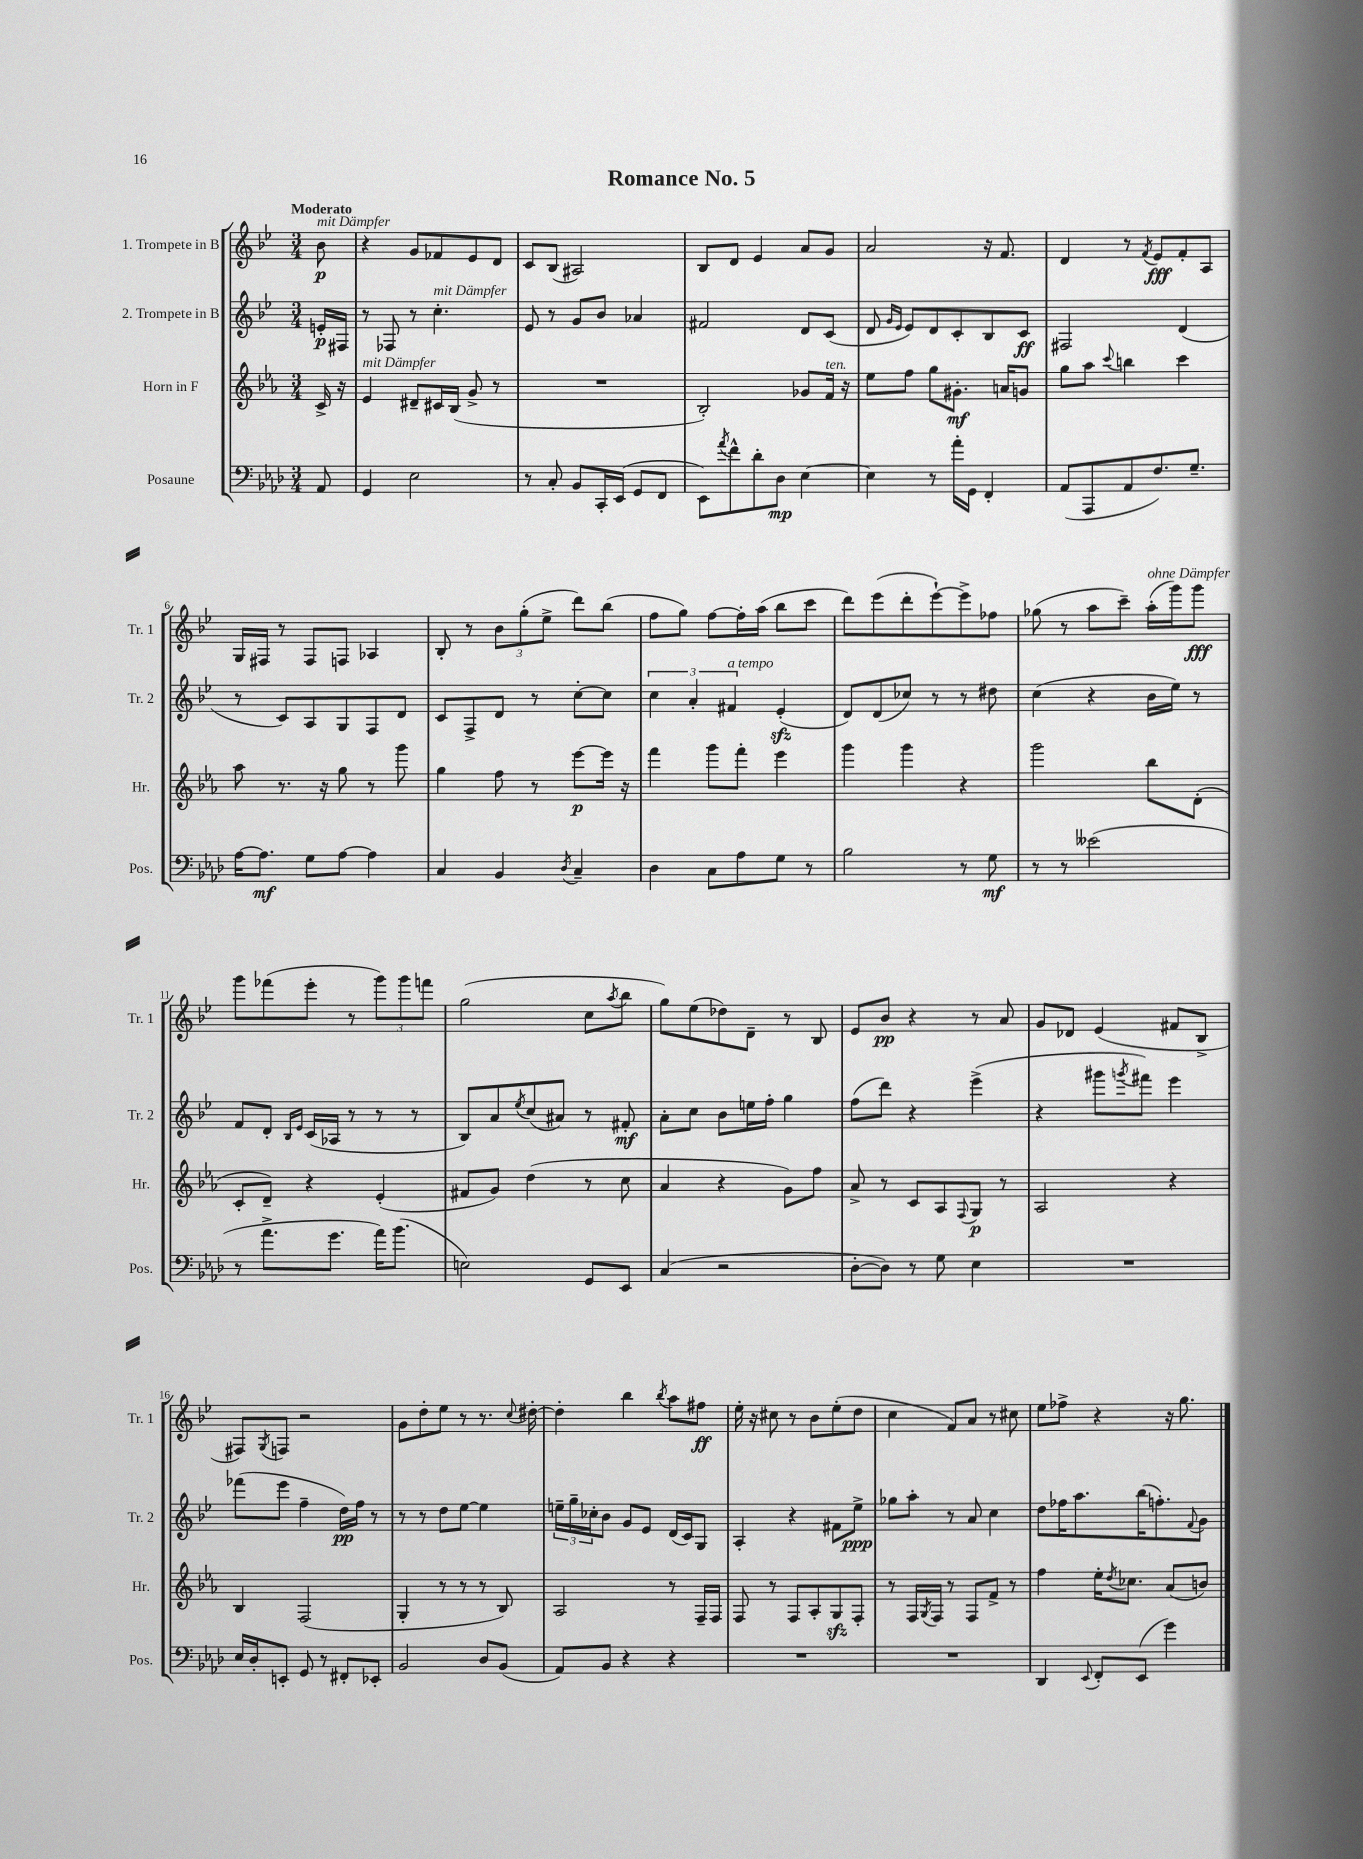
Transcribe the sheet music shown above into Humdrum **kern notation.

**kern	**kern	**kern	**kern
*staff4	*staff3	*staff2	*staff1
*clefF4	*clefG2	*clefG2	*clefG2
*k[b-e-a-d-]	*k[b-e-a-]	*k[b-e-]	*k[b-e-]
*M3/4	*M3/4	*M3/4	*M3/4
8AA-/	16c^/	16e'/LL	8b-\
.	16r	16F#/JJ	.
=	=	=	=
4GG/	4e-/	8r	4r
.	.	8F-/	.
2E-\	8d#~/L	8r	8g/L
.	16c#/L	4.cc'\	8f-/
.	(16B-/JJ	.	.
.	8g^/	.	8e-/
.	8r	.	8d/J
=	=	=	=
8r	2.r	8e-/	8c/L
8C'/	.	8r	(8B-/J
8BB-/L	.	8g/L	2A#/)
16CC'/L	.	8b-/J	.
(16EE-/JJ	.	.	.
8GG/L	.	4a-/	.
8FF/J	.	.	.
=	=	=	=
8EE-\L)	2B-'/)	2f#/	8B-/L
8qa-/	.	.	.
8f^^\	.	.	8d/J
8d-'\	.	.	4e-/
8D-\J	.	.	.
[4E-\	8g-/L	8d/L	8a/L
.	16f/Jk	(8c/J	8g/J
.	16r	.	.
=	=	=	=
4E-\]	8ee-\L	8d/	2a/
.	.	16qqg/LL	.
.	.	16qqe-/JJ	.
.	8ff\J	8e-/L)	.
8r	8gg\L	8d/	.
16a-'\LL	8.g#'\J	8c'/	.
16GG\JJ	.	.	.
4FF'/	.	8B-/	16r
.	16a/LK	.	8.f/
.	8g/J	8c/J	.
=	=	=	=
(8AA-/L	8gg\L	2F#/	4d/
8AAA-/	8aa-\J	.	.
.	8qqccc/	.	.
8AA-/	4bb\	.	8r
.	.	.	8qf/
8.F/)	.	.	8e-/L
.	4ccc\	(4d/	8f'/
8.G~/J	.	.	.
.	.	.	8A/J
=	=	=	=
[16A-\LK	8aa-\	8r	16G/LL
8.A-\]J	.	.	16F#/JJ
.	8.r	8c/L)	8r
8G\L	.	8A/	8F#/L
.	16r	.	.
[8A-\J	8gg\	8G/	8F/J
4A-\]	8r	8F/	4A-/
.	8ggg\	8d/J	.
=	=	=	=
4C/	4gg\	8c/L	8B-'/
.	.	8F^/	8r
4BB-/	8ff\	8d/J	12b-\L
.	.	.	(12gg'\
.	8r	8r	.
.	.	.	12ee-^\J
8qD-/	.	.	.
4C~/	[8eee-\L	[8cc'\L	8ddd\L)
.	16eee-\]Jk	8cc\]J	(8bb-\J
.	16r	.	.
=	=	=	=
4D-\	4fff\	6cc\	8ff\L
.	.	.	8gg\J)
.	.	6a'/	.
8C\L	8ggg\L	.	[8ff\L
.	.	6f#/	.
8A-\	8fff'\J	.	16ff'\]L
.	.	.	(16aa\JJ
8G\J	4eee-\	(4e-'/	8bb-\L
8r	.	.	8ccc\J
=	=	=	=
2B-\	4ggg\	8d/L)	8ddd\L)
.	.	(8d/	(8eee-\
.	4ggg\	8cc-/J)	8ddd'\
.	.	8r	[8eee-`\)
8r	4r	8r	8eee-^\]
8G\	.	8dd#\	8ff-\J
=	=	=	=
8r	2ggg\	(4cc\	(8gg-\
8r	.	.	8r
(2e--\	.	4r	8aa\L
.	.	.	8ccc~\J)
.	8bb-\L	16b-\LL	(16aa'\LL
.	.	16ee-\JJ)	16ggg\J)
.	(8d'\J	8r	8ggg\J
=	=	=	=
8r	8c'/L	8f/L	8ggg\L
8.a-^\L	8d~/J)	8d'/J	(8fff-\
.	.	16qqB-/LL	.
.	.	16qqe-/JJ	.
.	4r	(16c/LL	8eee-'\J
8.g\J	.	16A-/JJ	.
.	.	8r	8r
16a-\LK)	(4e-'/	8r	12ggg\L)
(8.b-\J	.	.	.
.	.	.	12ggg\
.	.	8r	.
.	.	.	12fff\J
=	=	=	=
2E\)	8f#/L	8B-/L)	(2gg\
.	8g/J)	8a/	.
.	.	8qee-/	.
.	(4dd\	(8cc/	.
.	.	8a#/J)	.
8GG/L	8r	8r	8cc\L
.	.	.	8qaa/
8EE-/J	8cc\	8f#'/	8bb-\J
=	=	=	=
(4C/	4a-/	8a'\L	8gg\L)
.	.	8cc\J	(8ee-\
2r	4r	8b-\L	8dd-\)
.	.	16ee\L	8d~\J
.	.	16ff'\JJ	.
.	8g\L)	4gg\	8r
.	8ff\J	.	8B-/
=	=	=	=
[8D-'\L	8a-^/	(8ff\L	8e-/L
8D-\]J)	8r	8ddd\J)	8b-/J
8r	8c/L	4r	4r
8G\	8A-/	.	.
.	8qqF/	.	.
4E-\	8G/J	(4eee-^\	8r
.	8r	.	8a/
=	=	=	=
2.r	2A-/	4r	8g/L
.	.	.	8d-/J
.	.	8ggg#\L	(4e-/
.	.	8qggg/	.
.	.	8fff#\J)	.
.	4r	4eee-\	8f#/L
.	.	.	8B-^/J
=	=	=	=
16E-/LL	4B-/	(8fff-\L	8F#/L)
16D-'/J	.	.	.
.	.	.	8qG/
8EE'/J	.	8eee-\J	8F/J
8GG/	(2F/	4ff~\	2r
8r	.	.	.
8FF#'/L	.	16dd\LL)	.
.	.	16ff\JJ	.
8EE-'/J	.	8r	.
=	=	=	=
2BB-/	4G'/	8r	8g\L
.	.	8r	8dd'\
.	8r	8dd\L	8ee-\J
.	8r	[8ee-\J	8r
8D-/L	8r	4ee-\]	8.r
(8BB-/J	8B-/)	.	.
.	.	.	8qqcc/
.	.	.	[16dd#'\
=	=	=	=
8AA-/L)	2A-/	24ee~\LL	4dd#'\]
.	.	24gg~\	.
.	.	24cc-'\J	.
8BB-/J	.	8b-\J	.
4r	.	8g/L	4bb-\
.	.	8e-/J	.
.	.	.	8qbb-/
4r	8r	(16d/LL	8aa\L
.	.	16c/J)	.
.	16F~/LL	8G/J	8ff#\J
.	16F/JJ	.	.
=	=	=	=
2.r	8F/	4A'/	16ee-'\
.	.	.	16r
.	8r	.	8cc#\
.	8F/L	4r	8r
.	8A-'/	.	8b-\L
.	8G/	8f#\L	(8ee-'\
.	8F'/J	8ee-^\J	8dd\J
=	=	=	=
2.r	8r	8gg-\L	4cc\
.	16F/LL	8aa'\J	.
.	8qG/	.	.
.	16F/JJ	.	.
.	8r	8r	8f/L)
.	8F/L	8a/	8a/J
.	8f^/J	4cc\	8r
.	8r	.	8cc#\
=	=	=	=
4DD-/	4ff\	8dd\L	8ee-\L
.	.	16ff-\K	8ff-^\J
.	.	8.aa\	.
8qqEE-/	.	.	.
8FF'/L	16ee-'\LK	.	4r
.	8qdd/	.	.
.	8.cc-\J	.	.
(8EE-/J	.	(16bb-\K	.
.	.	8.ff'\)	.
4g\)	(8a-/L	.	16r
.	.	.	8.gg\
.	.	8qqf/	.
.	8b/J)	8g\J	.
==	==	==	==
*-	*-	*-	*-
